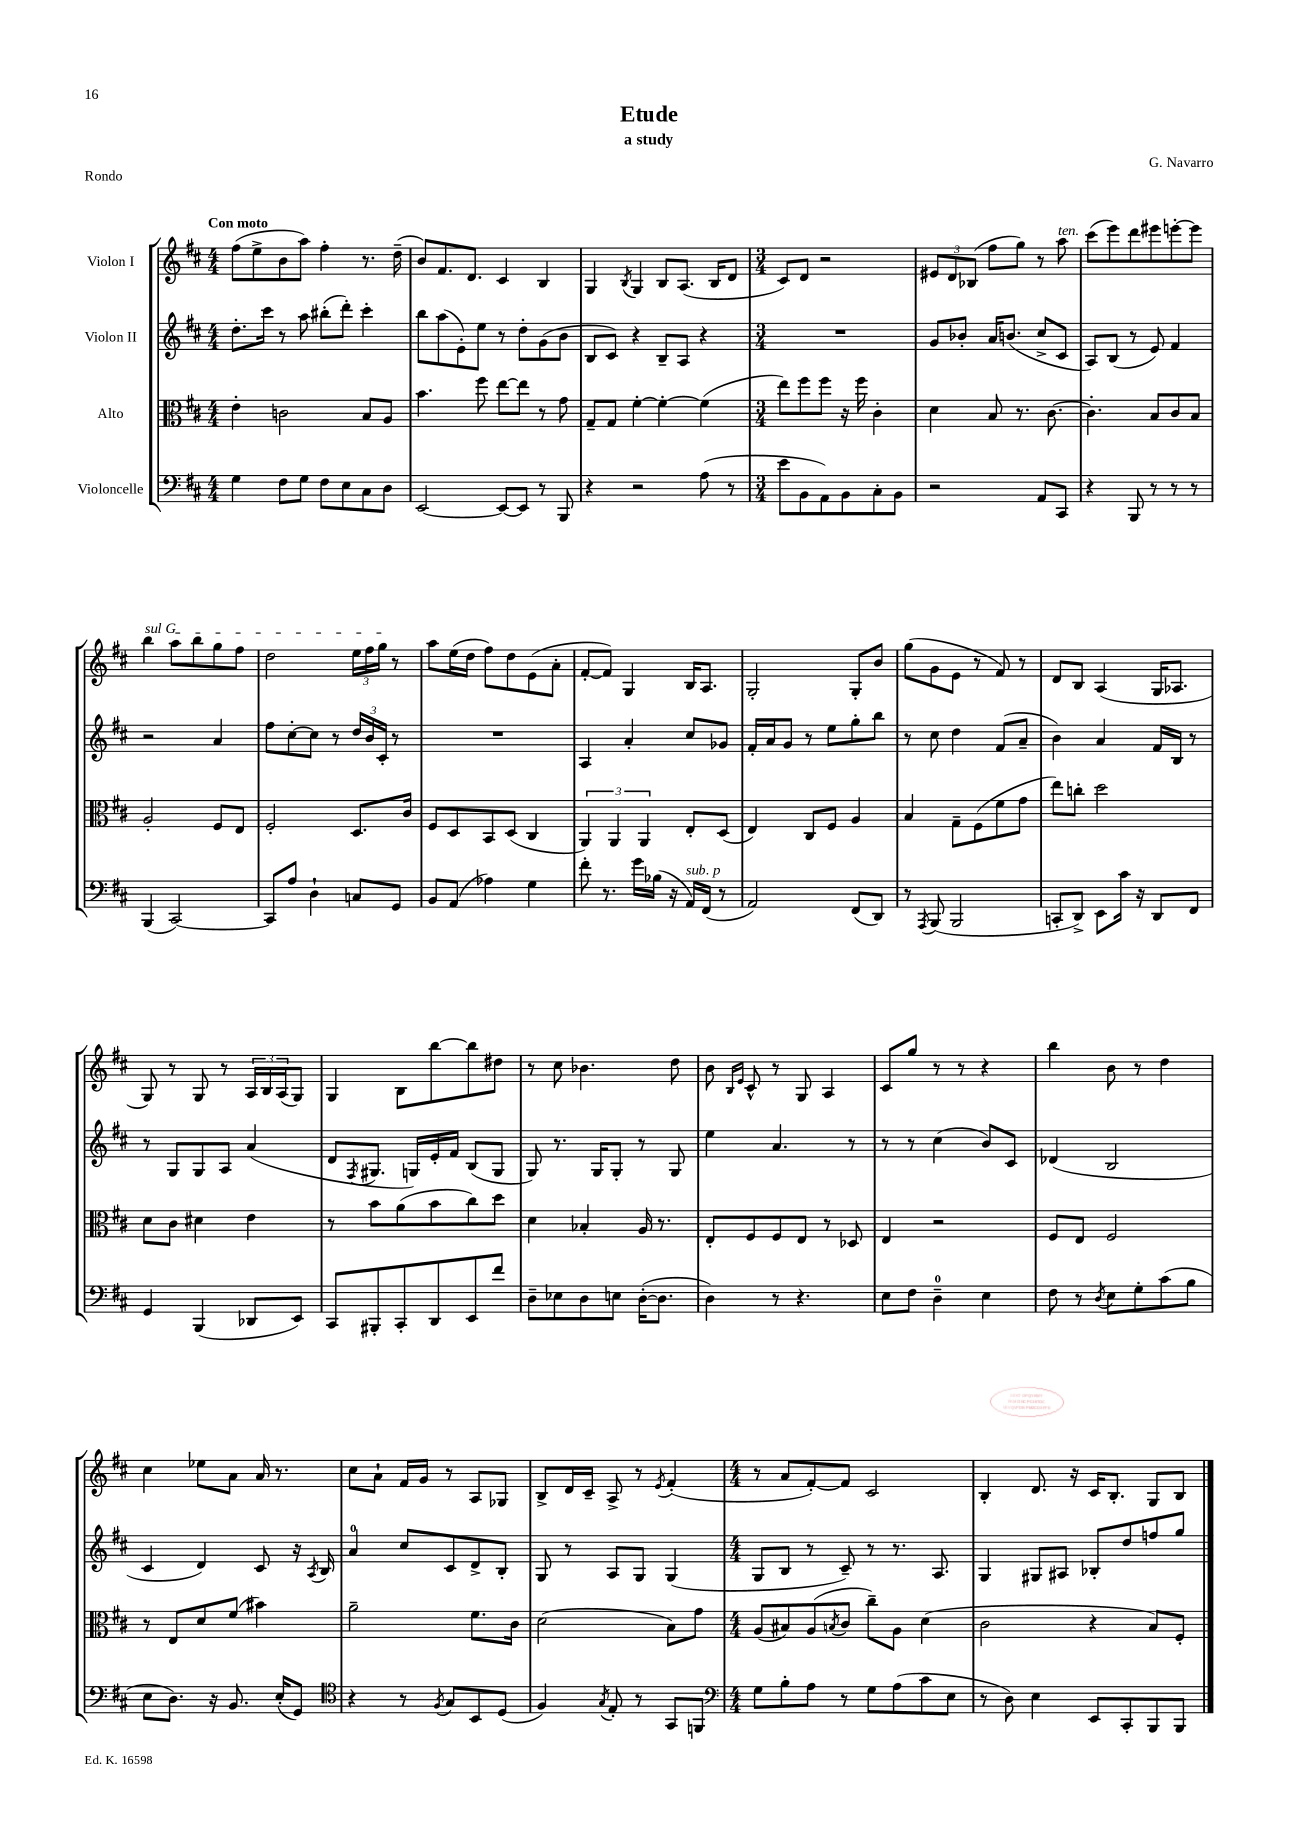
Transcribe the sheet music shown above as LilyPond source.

\header { title = "Etude" composer = "G. Navarro" subtitle = "a study" piece = "Rondo" }
<<
\new StaffGroup <<
\new Staff = "s0" \with { instrumentName = "Violon I" } {
    \clef treble \key d \major \numericTimeSignature \time 4/4 \tempo "Con moto"
    fis''8( e''8-> b'8 a''8) fis''4-. r8. d''16--( |
    b'8) fis'8. d'8. cis'4 b4 |
    g4 \acciaccatura { b8 } g4 b8 a8.( b16 d'8 |
    \numericTimeSignature \time 3/4 cis'8) d'8 r2 |
    \tuplet 3/2 { eis'8 d'8 bes8( } fis''8 g''8) r8 a''8^\markup { \italic "ten." } |
    cis'''8( e'''8) d'''8 eis'''8 e'''8~-. e'''8 |
    \once \override TextSpanner.bound-details.left.text = \markup { \italic "sul G" } b''4\startTextSpan a''8 b''8 g''8 fis''8 |
    d''2 \tuplet 3/2 { e''16 fis''16 g''16\stopTextSpan } r8 |
    a''8 e''16( d''16 fis''8) d''8 e'8( a'8-. |
    fis'8~-. fis'8) g4 b16 a8. |
    g2-. g8-. b'8 |
    g''8( g'8 e'8 r8 fis'8) r8 |
    d'8 b8 a4( g16 aes8. |
    g8) r8 g8 r8 \tuplet 3/2 { a16 b16 a16( } g8) |
    g4 b8 b''8~ b''8 dis''8 |
    r8 cis''8 bes'4. d''8 |
    b'8 \grace { b16 e'16 } cis'8-^ r8 g8 a4 |
    cis'8 g''8 r8 r8 r4 |
    b''4 b'8 r8 d''4 |
    cis''4 ees''8 a'8 a'16 r8. |
    cis''8 a'8-! fis'16 g'16 r8 a8 ges8 |
    b8-> d'16 cis'16-- a8-> r8 \acciaccatura { e'8 } fis'4-.( |
    \numericTimeSignature \time 4/4 r8 a'8 fis'8~-.) fis'8 cis'2 |
    b4-. d'8. r16 cis'16 b8.-. g8 b8 \bar "|." |
}
\new Staff = "s1" \with { instrumentName = "Violon II" } {
    \clef treble \key d \major \numericTimeSignature \time 4/4
    d''8.-. cis'''16 r8 a''8 bis''8-.( d'''8-.) cis'''4-. |
    b''8 a''8( e'8-.) e''8 r8 d''8-. g'8( b'8 |
    b8 cis'8) r4 b8-- a8 r4 |
    \numericTimeSignature \time 3/4 R2. |
    g'8 bes'8-. a'16 b'8.( cis''8-> cis'8 |
    a8) b8( r8 e'8) fis'4 |
    r2 a'4 |
    fis''8 cis''8~-. cis''8 r8 \tuplet 3/2 { d''16 b'16 cis'16-. } r8 |
    R2. |
    a4 a'4-. cis''8 ges'8 |
    fis'16-. a'16 g'8 r8 e''8 g''8-. b''8 |
    r8 cis''8 d''4 fis'8( a'8-- |
    b'4) a'4 fis'16 b16 r8 |
    r8 g8 g8 a8 a'4( |
    d'8 \acciaccatura { fis8 } gis8. g16) e'16-. fis'16 b8( g8 |
    g8) r8. g16 g8-. r8 g8 |
    e''4 a'4. r8 |
    r8 r8 cis''4( b'8) cis'8 |
    des'4( b2 |
    cis'4 d'4) cis'8 r16 \acciaccatura { a8 } b16 |
    a'4-0 cis''8 cis'8 d'8-> b8-. |
    g8 r8 a8 g8 g4( |
    \numericTimeSignature \time 4/4 g8 b8 r8 cis'8--) r8 r8. a8. |
    g4 gis8 ais8 bes8-. d''8 f''8 g''8 \bar "|." |
}
\new Staff = "s2" \with { instrumentName = "Alto" } {
    \clef alto \key d \major \numericTimeSignature \time 4/4
    e'4-. c'2 b8 a8 |
    b'4. fis''8 e''8~ e''8 r8 g'8 |
    g8-- g8 fis'4~-. fis'4~-. fis'4( |
    \numericTimeSignature \time 3/4 e''8) fis''8 fis''8 r16 fis''16 cis'4-. |
    d'4 b8 r8. cis'8.~ |
    cis'4.-. b8 cis'8 b8 |
    a2-. fis8 e8 |
    fis2-. d8. cis'16 |
    fis8 d8 b,8 d8( cis4 |
    \tuplet 3/2 { a,4) a,4 a,4 } e8-. d8( |
    e4) cis8 fis8 a4 |
    b4 g8-- fis8( fis'8 g'8 |
    e''8) c''8-. d''2 |
    d'8 cis'8 dis'4 e'4 |
    r8 b'8 a'8( b'8 cis''8) d''8 |
    d'4 bes4-. a16 r8. |
    e8-. fis8 fis8 e8 r8 des8 |
    e4 r2 |
    fis8 e8 fis2 |
    r8 e8 d'8 fis'8( bis'4) |
    a'2-- fis'8. cis'16 |
    d'2( b8) g'8 |
    \numericTimeSignature \time 4/4 a8( bis8) a8( \acciaccatura { b8 } cis'8 cis''8--) a8 d'4( |
    cis'2 r4 b8) fis8-. \bar "|." |
}
\new Staff = "s3" \with { instrumentName = "Violoncelle" } {
    \clef bass \key d \major \numericTimeSignature \time 4/4
    g4 fis8 g8 fis8 e8 cis8 d8 |
    e,2~ e,8~ e,8 r8 b,,8 |
    r4 r2 a8( r8 |
    \numericTimeSignature \time 3/4 e'8 b,8 a,8) b,8 cis8-. b,8 |
    r2 a,8 cis,8 |
    r4 b,,8 r8 r8 r8 |
    b,,4( cis,2~) |
    cis,8 a8 d4-! c8 g,8 |
    b,8 a,8( aes4) g4 |
    fis'8-. r8. g'16 bes16( r16 a,16^\markup { \italic "sub. p" }) fis,16( r8 |
    a,2) fis,8( d,8) |
    r8 \acciaccatura { a,,8 } b,,8( b,,2 |
    c,8-. d,8->) e,8 cis'16 r16 d,8 fis,8 |
    g,4 b,,4( des,8 e,8) |
    cis,8 bis,,8-. cis,8-. d,8 e,8 fis'8 |
    d8-- ees8 d8 e8 d16~-.( d8. |
    d4) r8 r4. |
    e8 fis8 d4-0-- e4 |
    fis8 r8 \acciaccatura { d8 } e8 g8-. cis'8( b8 |
    e8 d8.) r16 b,8. e16-.( g,8) |
    \clef tenor r4 r8 \acciaccatura { fis8 } g8 b,8 d8( |
    fis4) \acciaccatura { g8 } e8-. r8 g,8 f,8 |
    \numericTimeSignature \time 4/4 \clef bass g8 b8-. a8 r8 g8 a8( cis'8 e8 |
    r8 d8) e4 e,8 cis,8-. b,,8 b,,8 \bar "|." |
}
>>
>>
\layout { \context { \Score \remove "Bar_number_engraver" } }
